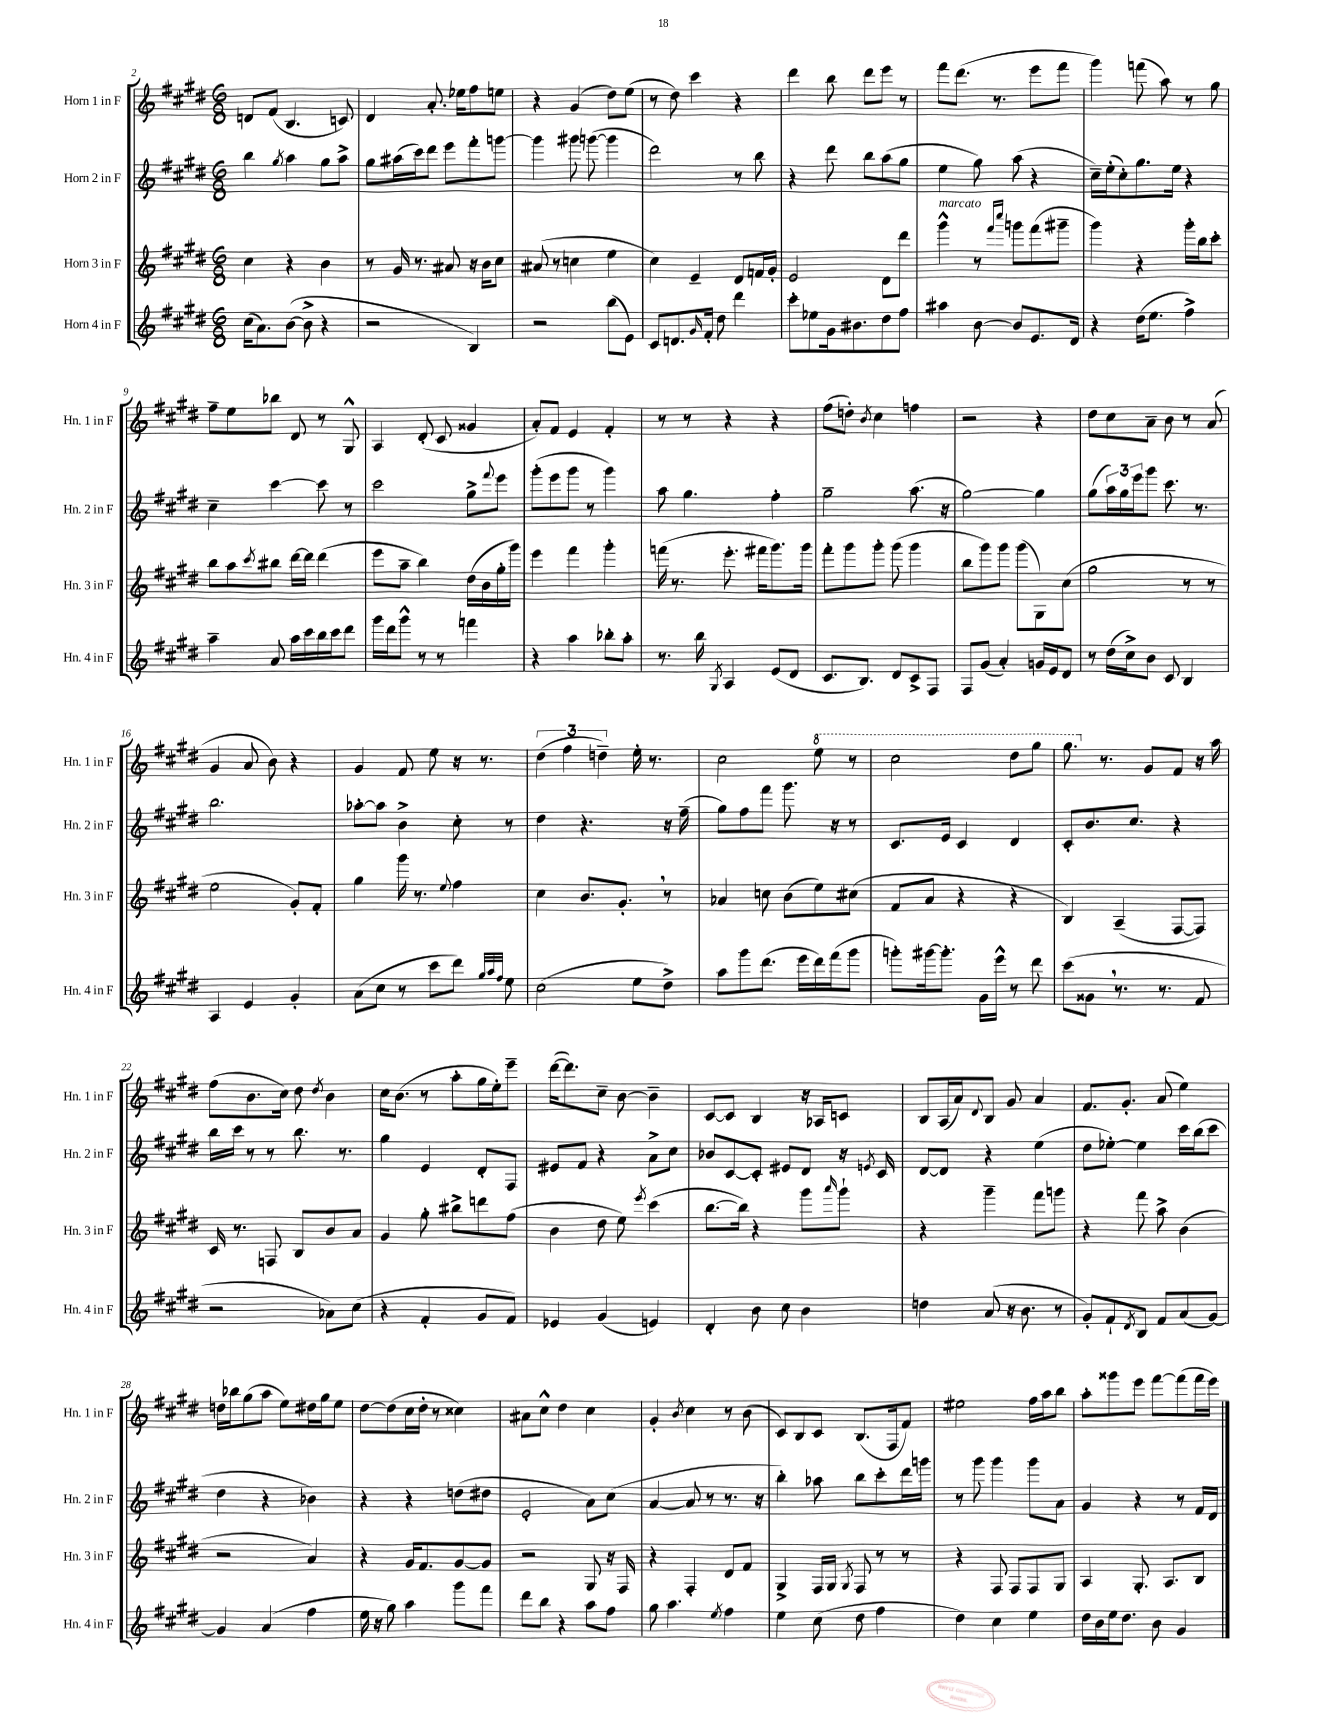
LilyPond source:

<<
\new StaffGroup <<
\new Staff = "s0" \with { instrumentName = "Horn 1 in F" shortInstrumentName = "Hn. 1 in F" } {
    \clef treble \key e \major \numericTimeSignature \time 6/8
    d'8 fis'8( b4. c'8) |
    dis'4 a'8.-. ees''16 fis''8 e''8 |
    r4 gis'4( dis''8) e''8( |
    r8 dis''8) cis'''4 r4 |
    dis'''4 b''8 dis'''8 e'''8 r8 |
    fis'''8 dis'''8.( r8. e'''8 fis'''8 |
    gis'''4) f'''8( a''8) r8 gis''8 |
    fis''8-- e''8 bes''8 dis'8 r8 gis8-^ |
    a4 dis'8-.( cis'8 gisis'4 |
    a'8-.) fis'8 e'4 fis'4-. |
    r8 r8 r4 r4 |
    fis''8( d''8-.) \acciaccatura { b'8 } cis''4 f''4 |
    r2 r4 |
    dis''8 cis''8 a'8-- b'8 r8 a'8( |
    gis'4 a'8 b'8) r4 |
    gis'4 fis'8 e''8 r16 r8. |
    \tuplet 3/2 { dis''4( fis''4 d''4--) } e''16-. r8. |
    cis''2 \ottava #1 e'''8 r8 |
    cis'''2 dis'''8 gis'''8 |
    gis'''8. \ottava #0 r8. gis'8 fis'8 r16 a''16 |
    fis''8( b'8. cis''16) dis''8 \acciaccatura { dis''8 } b'4 |
    cis''16 b'8.( r8 a''8-. gis''16 e''16-.) e'''8-- |
    dis'''16~( dis'''8.) cis''8-- b'8~ b'4-- |
    cis'8~ cis'8 b4 r16 aes16 c'8 |
    b8 a16( a'16) \appoggiatura { dis'8 } b8 gis'8 a'4 |
    fis'8. gis'8.-. a'8( e''4) |
    d''16 bes''16 gis''8( a''8 e''8) dis''16 gis''16 e''8 |
    dis''8~ dis''8( cis''16 dis''16-. r8 cisis''4) |
    ais'8 cis''8-^ dis''4 cis''4 |
    gis'4-. \acciaccatura { b'8 } cis''4 r8 b'8( |
    cis'8) b8 cis'8 b8.( fis16 fis'8) |
    eis''2 fis''16 a''16 b''8 |
    a''8-. gisis'''8 e'''8 fis'''8~ fis'''8( fis'''16 e'''16) \bar "|." |
}
\new Staff = "s1" \with { instrumentName = "Horn 2 in F" shortInstrumentName = "Hn. 2 in F" } {
    \clef treble \key e \major \numericTimeSignature \time 6/8
    b''4 \acciaccatura { gis''8 } a''4 gis''8 a''8-> |
    gis''8 ais''16( cis'''16) dis'''8 e'''8 fis'''8-. g'''8~ |
    g'''4 gis'''8 g'''8~( g'''4 |
    dis'''2) r8 b''8 |
    r4 dis'''8 b''8 a''8( gis''8 |
    e''4 gis''8) a''8( r4 |
    cis''16--) e''16-.( cis''8-.) gis''8. e''16 r4 |
    cis''4-- cis'''4~ cis'''8 r8 |
    cis'''2 gis''8-> \appoggiatura { fis'''8 } e'''8 |
    gis'''8-.( e'''8 gis'''8 r8 gis'''4) |
    a''8 gis''4. fis''4-. |
    gis''2-- a''8.( r16 |
    gis''2~) gis''4 |
    gis''8( \tuplet 3/2 { a''16) gis''16 e'''16 } gis'''8 cis'''8. r8. |
    b''2. |
    aes''8~-. aes''8 b'4-> cis''8-. r8 |
    dis''4 r4. r16 fis''16--( |
    gis''8) fis''8 fis'''8 gis'''8. r16 r8 |
    cis'8. e'16 cis'4 dis'4 |
    cis'8-. b'8. cis''8. r4 |
    b''16 cis'''16 r8 r8 b''8. r8. |
    gis''4 e'4 dis'8-. fis8 |
    eis'8 fis'8 r4 a'8-> cis''8 |
    bes'8 cis'8~ cis'8-. eis'8 dis'8 r16 \acciaccatura { e'8 } cis'16 |
    dis'8~ dis'8 r4 e''4( |
    dis''8 ees''8~-.) ees''4 cis'''16 b''16( cis'''8 |
    dis''4 r4 bes'4) |
    r4 r4 d''8( dis''8 |
    e'2-. a'8) cis''8( |
    a'4~ a'8 r8 r8. r16 |
    b''4-.) aes''8 b''8 cis'''8-. dis'''16 g'''16 |
    r8 gis'''8 gis'''4 gis'''8 a'8 |
    gis'4 r4 r8 fis'16 dis'16 \bar "|." |
}
\new Staff = "s2" \with { instrumentName = "Horn 3 in F" shortInstrumentName = "Hn. 3 in F" } {
    \clef treble \key e \major \numericTimeSignature \time 6/8
    cis''4 r4 b'4 |
    r8 gis'16 r8. ais'8 r16 b'16 cis''8 |
    ais'8( r8 c''4 e''4 |
    cis''4) e'4-- dis'8 f'16 gis'16-. |
    e'2 dis'8 dis'''8 |
    gis'''4-^^\markup { \italic "marcato" } r8 \grace { fis'''16 cis''''16 } g'''8 fis'''8( gis'''8-- |
    gis'''4) r4 gis'''16-. b''16 cis'''8-. |
    b''8 a''8 \acciaccatura { cis'''8 } bis''8 dis'''16~ dis'''16 dis'''4( |
    e'''8 a''8-- b''4) dis''16( b'16 gis''16-. gis'''16) |
    e'''4 fis'''4 gis'''4-. |
    f'''16( r8. e'''8.-. fis'''16 gis'''8.) gis'''16 |
    fis'''8-. gis'''8 gis'''8-. gis'''8( gis'''4 |
    b''8 gis'''8) gis'''8 gis'''8( gis8) cis''8( |
    gis''2 r8 r8 |
    e''2 gis'8-.) fis'8-. |
    gis''4 gis'''16 r8. \appoggiatura { e''8 } fis''4 |
    cis''4 b'8. gis'8.-. \breathe r8 |
    aes'4 c''8 b'8( e''8) cis''8( |
    fis'8 a'8 r4 r4 |
    b4) a4--( fis8~ fis8) |
    cis'16 r8. f8 b8 b'8 a'8 |
    gis'4 gis''8-. bis''8-> d'''8 fis''8( |
    b'4 dis''8 e''8) \acciaccatura { e'''8 } cis'''4( |
    b''8.~ b''16) r4 gis'''8 \grace { a'''16 } gis'''8-! |
    r4 gis'''4-- fis'''8 g'''8 |
    r4 fis'''8 a''8-> b'4( |
    r2 a'4) |
    r4 gis'16 fis'8. gis'8~ gis'8 |
    r2 gis8 r16 fis16 |
    r4 fis4-. dis'8 fis'8 |
    gis4-> fis16 gis16 \acciaccatura { gis8 } fis8 r8 r8 |
    r4 fis8 fis8 fis8 gis8 |
    a4 gis8.-. a8. b8 \bar "|." |
}
\new Staff = "s3" \with { instrumentName = "Horn 4 in F" shortInstrumentName = "Hn. 4 in F" } {
    \clef treble \key e \major \numericTimeSignature \time 6/8
    cis''16( a'8.) b'8~( b'8-> r4 |
    r2 b4) |
    r2 b''8( e'8) |
    cis'8 d'8. \grace { gis'16 } fis'16-. dis''8 dis'''4 |
    cis'''8-. ees''8 gis'16 bis'8. dis''8 fis''8 |
    ais''4 b'8~ b'8 e'8. dis'16 |
    r4 dis''16( e''8. fis''4->) |
    a''4-- a'8 a''16 cis'''16 b''16 cis'''16 dis'''8 |
    gis'''16 dis'''16 gis'''8-^ r8 r8 f'''4 |
    r4 a''4 bes''8-. a''8-. |
    r8. b''16 \acciaccatura { gis8 } a4 e'8( dis'8 |
    cis'8. b8.) dis'8 cis'8-> fis8 |
    fis8 gis'8( a'4-.) g'16 e'16 dis'8 |
    r8 dis''16( cis''16->) b'8 cis'8 b4 |
    a4 e'4 gis'4-. |
    a'8( cis''8 r8 cis'''8 dis'''8) \grace { gis''32 a''32 fis''32 } e''8 |
    cis''2( e''8 dis''8->) |
    a''8 gis'''8 dis'''8.( e'''16 dis'''16) fis'''16( gis'''8 |
    g'''8-.) gis'''16~ gis'''8.-. gis'16 e'''16-^ r8 dis'''8 |
    cis'''8( gisis'8 \breathe r8. r8. fis'8 |
    r2 aes'8) cis''8( |
    r4 fis'4-. gis'8 fis'8) |
    ees'4 gis'4( e'4) |
    dis'4-. b'8 cis''8 b'4 |
    d''4 a'8( r16 b'8. r8 |
    gis'8-.) fis'8-! \acciaccatura { dis'8 } b8 fis'8 a'8( gis'8~) |
    gis'4 a'4( fis''4 |
    e''16 r16 gis''8) a''4 gis'''8 fis'''8 |
    dis'''8 b''8 r4 a''8 fis''8 |
    gis''8 a''4. \acciaccatura { e''8 } fis''4 |
    e''4 cis''8( dis''8 fis''4 |
    dis''4) cis''4 e''4 |
    dis''16 b'16 e''16 dis''8. b'8 gis'4 \bar "|." |
}
>>
>>
\layout { \context { \Score currentBarNumber = #2 } }
